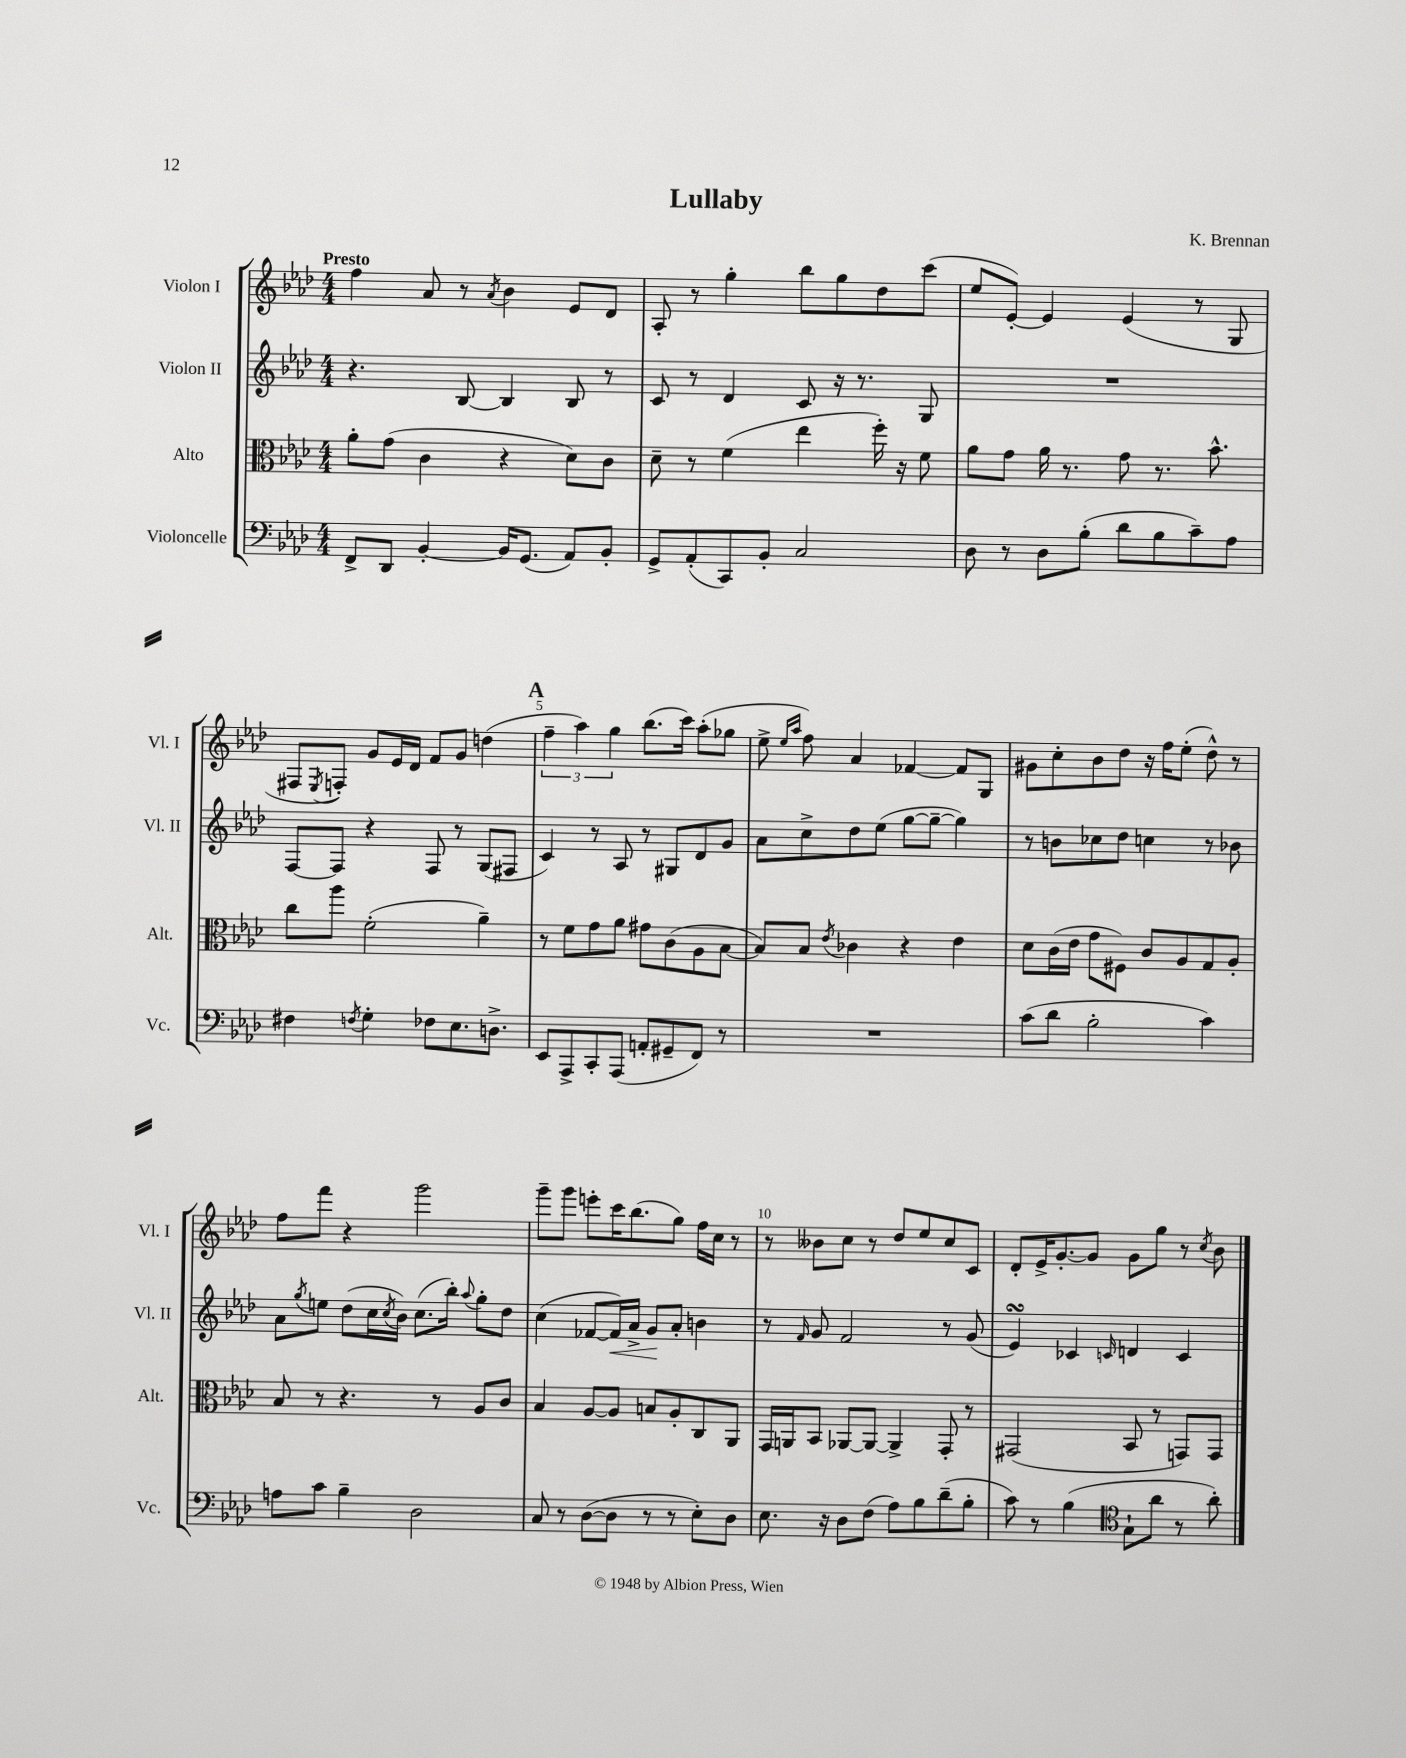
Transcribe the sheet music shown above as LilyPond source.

\header { title = "Lullaby" composer = "K. Brennan" }
<<
\new StaffGroup <<
\new Staff = "s0" \with { instrumentName = "Violon I" shortInstrumentName = "Vl. I" } {
    \clef treble \key aes \major \numericTimeSignature \time 4/4 \tempo "Presto"
    f''4 aes'8 r8 \acciaccatura { aes'8 } bes'4 ees'8 des'8 |
    aes8-. r8 g''4-. bes''8 g''8 des''8 c'''8( |
    ees''8 ees'8~-.) ees'4 ees'4( r8 g8 |
    fis8 \acciaccatura { ees8 } f8-.) g'8 ees'16 des'16 f'8 g'8 d''4( |
    \mark \markup { \bold "A" } \tuplet 3/2 { f''4-- aes''4) g''4 } bes''8.( c'''16) aes''8-.( ges''8 |
    ees''8-> \grace { ees''16 aes''16 } f''8) aes'4 fes'4~ fes'8 g8 |
    gis'8 c''8-. bes'8 des''8 r16 f''16 ees''8-.( des''8-^) r8 |
    f''8 f'''8 r4 g'''2 |
    g'''8-- g'''8 e'''8-. c'''16 bes''8.( g''8) f''16 c''16 r8 |
    r8 beses'8 c''8 r8 des''8 ees''8 c''8 c'8 |
    des'8-. ees'16-> g'8.~-. g'8 g'8 g''8 r8 \acciaccatura { c''8 } bes'8 \bar "|." |
}
\new Staff = "s1" \with { instrumentName = "Violon II" shortInstrumentName = "Vl. II" } {
    \clef treble \key aes \major \numericTimeSignature \time 4/4
    r4. bes8~ bes4 bes8 r8 |
    c'8 r8 des'4 c'8 r16 r8. g8 |
    R1 |
    f8~ f8 r4 f8 r8 g8( fis8 |
    \mark \markup { \bold "A" } c'4) r8 aes8 r8 gis8 des'8 g'8 |
    aes'8 c''8-> des''8 ees''8( g''8~ g''8~-- g''4) |
    r8 b'8 ces''8 des''8 c''4 r8 bes'8 |
    aes'8 \acciaccatura { g''8 } e''8 des''8( c''16 \acciaccatura { c''8 } bes'16) c''8.( bes''16-.) \appoggiatura { aes''8 } g''8-. des''8 |
    c''4( fes'8~ fes'16\<) aes'16-> g'8\! aes'8-. b'4 |
    r8 \grace { f'16 } g'8 f'2 r8 g'8( |
    ees'4\turn) ces'4 \grace { c'16 } d'4 c'4 \bar "|." |
}
\new Staff = "s2" \with { instrumentName = "Alto" shortInstrumentName = "Alt." } {
    \clef alto \key aes \major \numericTimeSignature \time 4/4
    aes'8-. g'8( c'4 r4 des'8) c'8 |
    des'8-- r8 f'4( ees''4 f''16-.) r16 f'8 |
    aes'8 g'8 aes'16 r8. g'8 r8. bes'8.-^ |
    c''8 aes''8 f'2-.( aes'4--) |
    \mark \markup { \bold "A" } r8 f'8 g'8 aes'8 gis'8 c'8( aes8 bes8~ |
    bes8) bes8 \acciaccatura { ees'8 } ces'4 r4 ees'4 |
    des'8 c'16( ees'16 g'8 fis8) c'8 aes8 g8 aes8-. |
    bes8 r8 r4. r8 aes8 c'8 |
    bes4 aes8~ aes8 b8 aes8-. c8 aes,8 |
    g,16 a,16 bes,8 aes,8~ aes,8~ aes,4-> g,8-. r8 |
    gis,2( bes,8 r8 g,8) g,8 \bar "|." |
}
\new Staff = "s3" \with { instrumentName = "Violoncelle" shortInstrumentName = "Vc." } {
    \clef bass \key aes \major \numericTimeSignature \time 4/4
    f,8-> des,8 bes,4~-. bes,16 g,8.( aes,8) bes,8-. |
    g,8-> aes,8-.( c,8) bes,8-. c2 |
    des8 r8 des8 bes8-.( des'8 bes8 c'8--) aes8 |
    fis4 \acciaccatura { f8 } g4-. fes8 ees8. d8.-> |
    \mark \markup { \bold "A" } ees,8 aes,,8-> c,8-. aes,,8( a,8-. gis,8-- f,8) r8 |
    R1 |
    c'8( des'8 bes2-. c'4) |
    a8 c'8 bes4-- des2 |
    c8 r8 des8~( des8 r8 r8 ees8-.) des8 |
    ees8. r16 des8 f8( aes8) bes8 des'8--( bes8-. |
    c'8) r8 bes4( \clef tenor g8-! aes'8 r8 aes'8-.) \bar "|." |
}
>>
>>
\layout { \context { \Score \override BarNumber.break-visibility = ##(#f #t #t) barNumberVisibility = #(every-nth-bar-number-visible 5) } }
